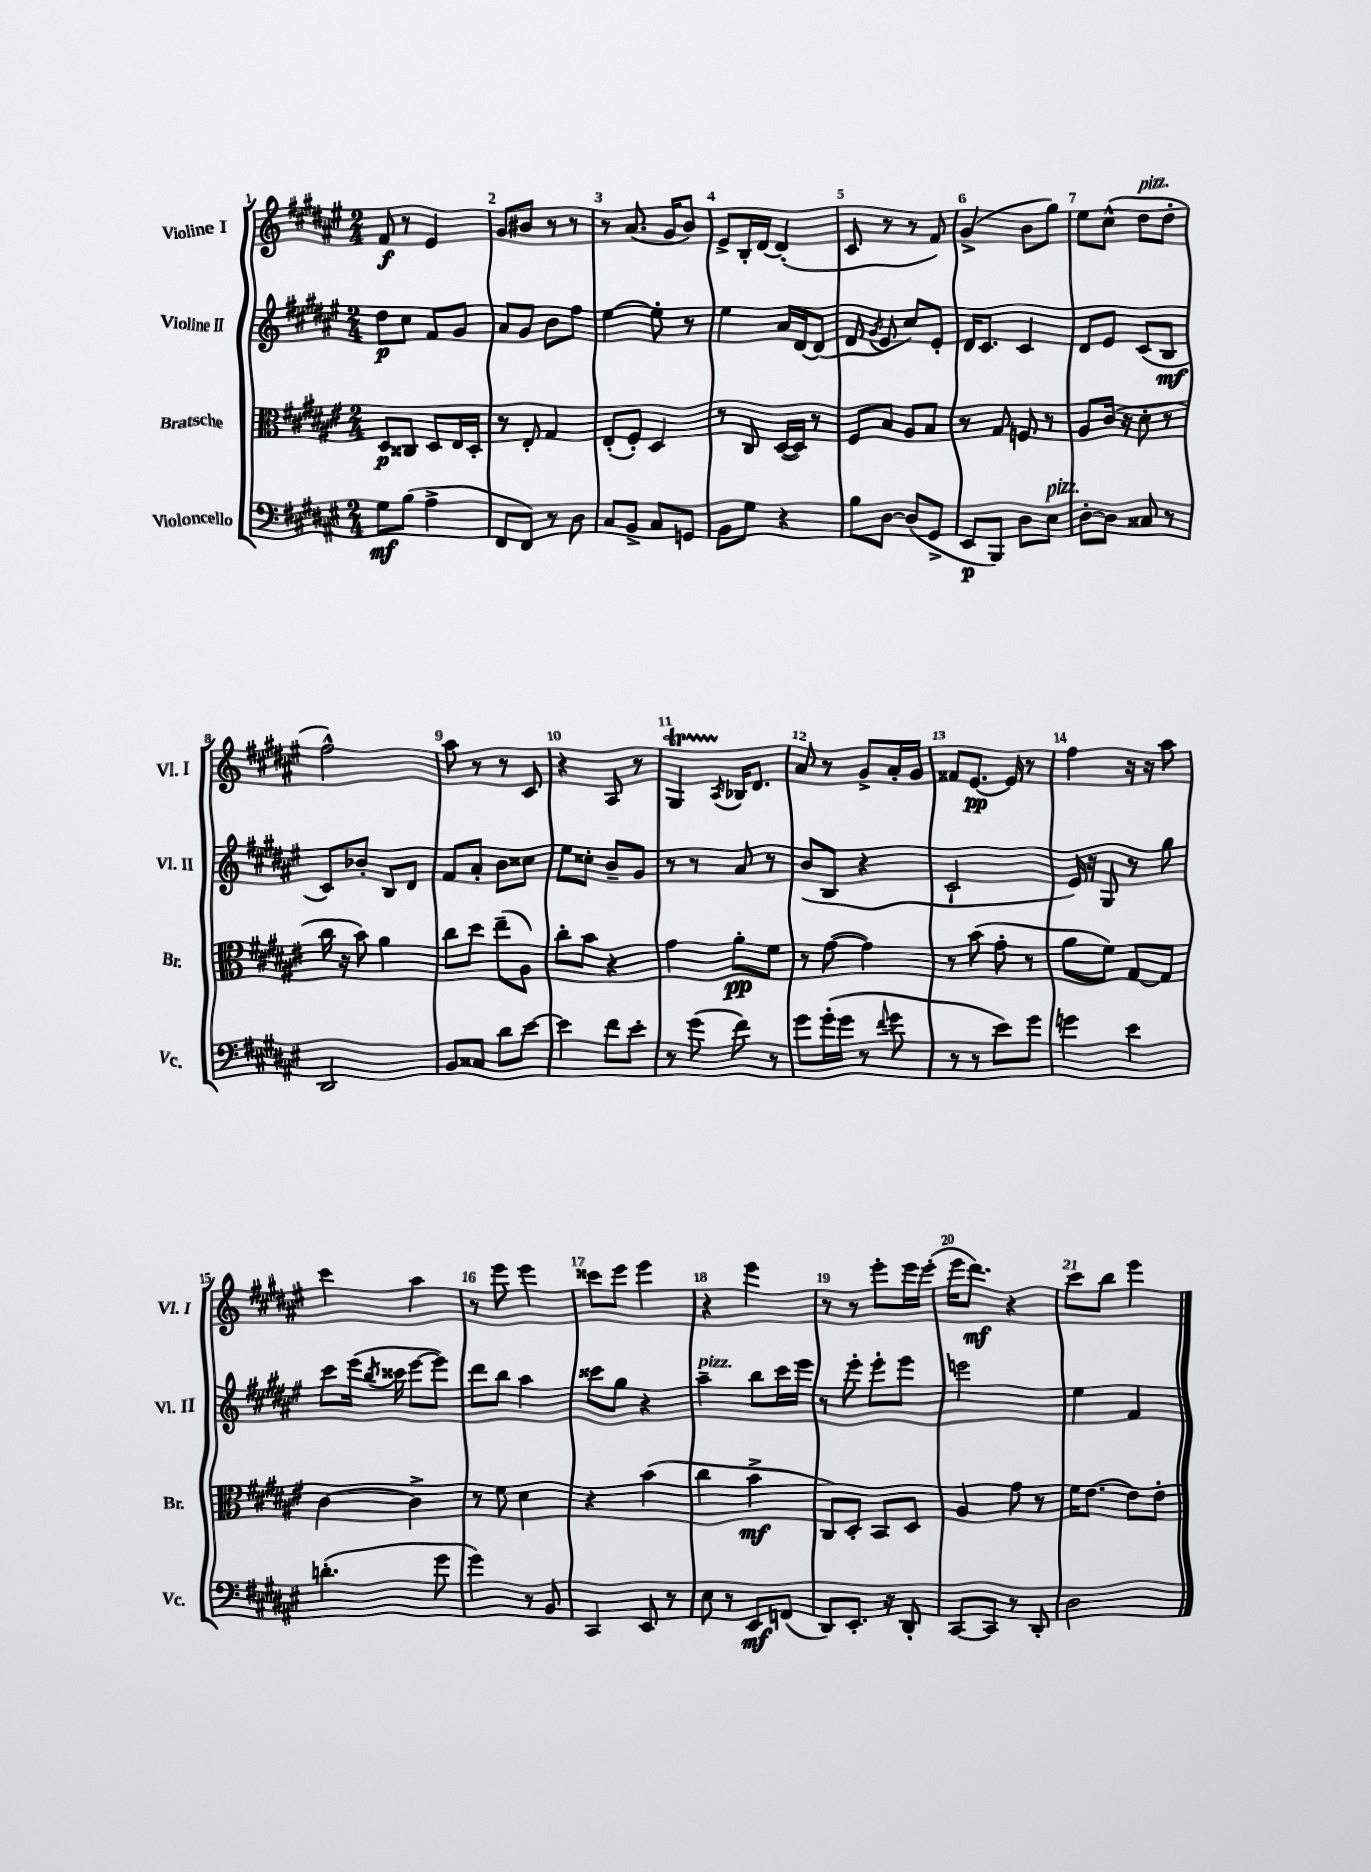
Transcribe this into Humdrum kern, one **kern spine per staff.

**kern	**dynam	**kern	**dynam	**kern	**dynam	**kern	**dynam
*part4	*part4	*part3	*part3	*part2	*part2	*part1	*part1
*staff4	*staff4	*staff3	*staff3	*staff2	*staff2	*staff1	*staff1
*I"Violoncello	*	*I"Bratsche	*	*I"Violine II	*	*I"Violine I	*
*I'Vc.	*	*I'Br.	*	*I'Vl. II	*	*I'Vl. I	*
*clefF4	*	*clefC3	*	*clefG2	*	*clefG2	*
*k[f#c#g#d#a#e#]	*	*k[f#c#g#d#a#e#]	*	*k[f#c#g#d#a#e#]	*	*k[f#c#g#d#a#e#]	*
*M2/4	*	*M2/4	*	*M2/4	*	*M2/4	*
=1	=1	=1	=1	=1	=1	=1	=1
8G#\L	mf	8D#/L	p	8dd#\L	p	8f#/	f
(8B\J	.	8C##X/J	.	8cc#\J	.	8r	.
4A#^\	.	8D#/L	.	8f#/L	.	4e#/	.
.	.	16E#/L	.	8g#/J	.	.	.
.	.	16D#'/JJ	.	.	.	.	.
=2	=2	=2	=2	=2	=2	=2	=2
8FF#/L	.	8r	.	8a#/L	.	8g#/L	.
8FF#/J)	.	8E#'/	.	8g#/J	.	8b#X/J	.
8r	.	4G#/	.	8b\L	.	8r	.
8D#\	.	.	.	8ff#\J	.	8r	.
=3	=3	=3	=3	=3	=3	=3	=3
8C#/L	.	(8E#'/L	.	[4ee#\	.	8r	.
8BB^/J	.	8F#'/J)	.	.	.	(8.a#/	.
8C#/L	.	4D#/	.	8ee#'\]	.	.	.
.	.	.	.	.	.	16g#/KL	.
8GGn/J	.	.	.	8r	.	8b/J)	.
=4	=4	=4	=4	=4	=4	=4	=4
8BB\L	.	8r	.	4ee#\	.	8e#^/L	.
8G#\J	.	8C#/	.	.	.	16B'/L	.
.	.	.	.	.	.	[16d#/JJ	.
4r	.	([16D#/LL	.	16a#/LL	.	(4d#'/]	.
.	.	16D#/JJ])	.	[16d#/J	.	.	.
.	.	8r	.	(8d#/J]	.	.	.
=5	=5	=5	=5	=5	=5	=5	=5
8B\L	.	8F#/L	.	8d#/	.	8c#/	.
.	.	.	.	8qg#/	.	.	.
[8D#\J	.	8B/J	.	8e#/	.	8r	.
(8D#/L]	.	8A#/L	.	8cc#/L)	.	8r	.
8GG#^/J	.	8B/J	.	8e#'/J	.	8f#/)	.
=6	=6	=6	=6	=6	=6	=6	=6
8EE#/L	p	8r	.	16d#/KL	.	(4g#^/	.
.	.	.	.	8.c#/J	.	.	.
8BBB/J)	.	8G#/	.	.	.	.	.
8D#\L	.	8Fn/	.	4c#/	.	8b\L	.
!LO:TX:a:i:t=pizz.	!	!	!	!	!	!	!
8E#\J	.	8r	.	.	.	8gg#\J)	.
=7	=7	=7	=7	=7	=7	=7	=7
[8D#'\L	.	8A#/L	.	8d#/L	.	8ee#\L	.
8D#\J]	.	(16c#/Jk	.	8e#/J	.	(8cc#^^\J	.
.	.	16r	.	.	.	.	.
!	!	!	!	!	!	!LO:TX:a:i:t=pizz.	!
8C##X/	.	8d#'\	.	(8c#/L	.	8dd#\L	.
8r	.	8r	.	8B/J	mf	8dd#'\J	.
!!LO:LB:g=z
=8	=8	=8	=8	=8	=8	=8	=8
2DD#/	.	16cc#\	.	8c#/L)	.	2ff#^^\)	.
.	.	16r	.	.	.	.	.
.	.	8b\)	.	8b-X'/J	.	.	.
.	.	4a#\	.	8B/L	.	.	.
.	.	.	.	8d#/J	.	.	.
=9	=9	=9	=9	=9	=9	=9	=9
8BB/L	.	8cc#\L	.	8f#/L	.	8aa#\	.
8C##X/J	.	8dd#\J	.	8a#'/J	.	8r	.
8d#\L	.	(8ee#~\L	.	8b\L	.	8r	.
[8e#\J	.	8A#\J)	.	8cc##X\J	.	8c#/	.
=10	=10	=10	=10	=10	=10	=10	=10
4e#\]	.	8cc#'\L	.	8ee#\L	.	4r	.
.	.	8b\J	.	8cc##X'\J	.	.	.
8f#\L	.	4r	.	8b~/L	.	8A#/	.
8e#'\J	.	.	.	8g#/J	.	8r	.
=11	=11	=11	=11	=11	=11	=11	=11
8r	.	4g#\	.	8r	.	4G#T/	.
(8g#\	.	.	.	8r	.	.	.
.	.	.	.	.	.	8qA#/	.
8f#\)	.	8a#'\L	pp	8a#/	.	16B-X/KL	.
.	.	.	.	.	.	8.d#/J	.
8r	.	8f#\J	.	8r	.	.	.
=12	=12	=12	=12	=12	=12	=12	=12
8g#\L	.	8r	.	(8b/L	.	8a#/	.
(16g#'\L	.	([8g#\	.	8B/J	.	8r	.
16g#\JJ	.	.	.	.	.	.	.
8r	.	4g#\])	.	4r	.	8g#^/L	.
8qqf#/	.	.	.	.	.	.	.
8g#\	.	.	.	.	.	16a#'/L	.
.	.	.	.	.	.	16g#/JJ	.
=13	=13	=13	=13	=13	=13	=13	=13
8r	.	8r	.	2c#`/	.	8f##X/L	.
8r	.	(8b\	.	.	.	[8.e#/J	pp
8e#\L)	.	8g#'\	.	.	.	.	.
.	.	.	.	.	.	16e#/]	.
8g#\J	.	8r	.	.	.	8r	.
=14	=14	=14	=14	=14	=14	=14	=14
4gn\	.	8a#\L	.	16e#/)	.	4ff#\	.
.	.	.	.	16r	.	.	.
.	.	8f#\J)	.	8G#/	.	.	.
4e#\	.	[8G#/L	.	8r	.	16r	.
.	.	.	.	.	.	16r	.
.	.	8G#/J]	.	8gg#\	.	8aa#\	.
!!LO:LB:g=z
=15	=15	=15	=15	=15	=15	=15	=15
(4.dn'\	.	[4c#\	.	8ccc#\L	.	4ccc#\	.
.	.	.	.	(16eee#\Jk	.	.	.
.	.	.	.	8qbb/	.	.	.
.	.	.	.	16ccc##X\	.	.	.
.	.	4c#^\]	.	[8eee#\L	.	4aa#\	.
8g#\	.	.	.	8eee#\J])	.	.	.
=16	=16	=16	=16	=16	=16	=16	=16
4g#\)	.	8r	.	8ddd#\L	.	8r	.
.	.	8f#\	.	8bb\J	.	8eee#\	.
8r	.	4d#\	.	4aa#\	.	4eee#\	.
8BB/	.	.	.	.	.	.	.
=17	=17	=17	=17	=17	=17	=17	=17
4CC#/	.	4r	.	8ccc##X\L	.	8ccc##X\L	.
.	.	.	.	8gg#\J	.	8eee#\J	.
8EE#/	.	(4b\	.	4r	.	4eee#\	.
8r	.	.	.	.	.	.	.
=18	=18	=18	=18	=18	=18	=18	=18
!	!	!	!	!LO:TX:a:i:t=pizz.	!	!	!
8E#\	.	4cc#\	.	4aa#~\	.	4r	.
8r	.	.	.	.	.	.	.
8EE#/L	mf	4b^\	mf	8bb\L	.	4eee#\	.
(8FFn/J	.	.	.	16ccc#\L	.	.	.
.	.	.	.	16eee#\JJ	.	.	.
=19	=19	=19	=19	=19	=19	=19	=19
8DD#/L)	.	8C#/L)	.	8r	.	8r	.
8.EE#'/J	.	8D#'/J	.	8eee#'\	.	8r	.
.	.	8BB/L	.	8eee#'\L	.	8eee#'\L	.
16r	.	.	.	.	.	.	.
8DD#'/	.	8D#/J	.	8eee#\J	.	16eee#\L	.
.	.	.	.	.	.	(16eee#'\JJ	.
=20	=20	=20	=20	=20	=20	=20	=20
[8CC#/L	.	4A#/	.	2eeen\	.	16eee#\KL	.
.	.	.	.	.	.	8.ddd#\J)	mf
8CC#/J]	.	.	.	.	.	.	.
8r	.	8g#\	.	.	.	4r	.
8DD#'/	.	8r	.	.	.	.	.
=21	=21	=21	=21	=21	=21	=21	=21
2D#\	.	16f#\KL	.	4ee#\	.	8ccc#\L	.
.	.	[8.e#\J	.	.	.	.	.
.	.	.	.	.	.	8bb\J	.
.	.	8e#\L]	.	4f#/	.	4eee#\	.
.	.	8e#'\J	.	.	.	.	.
==	==	==	==	==	==	==	==
*-	*-	*-	*-	*-	*-	*-	*-
